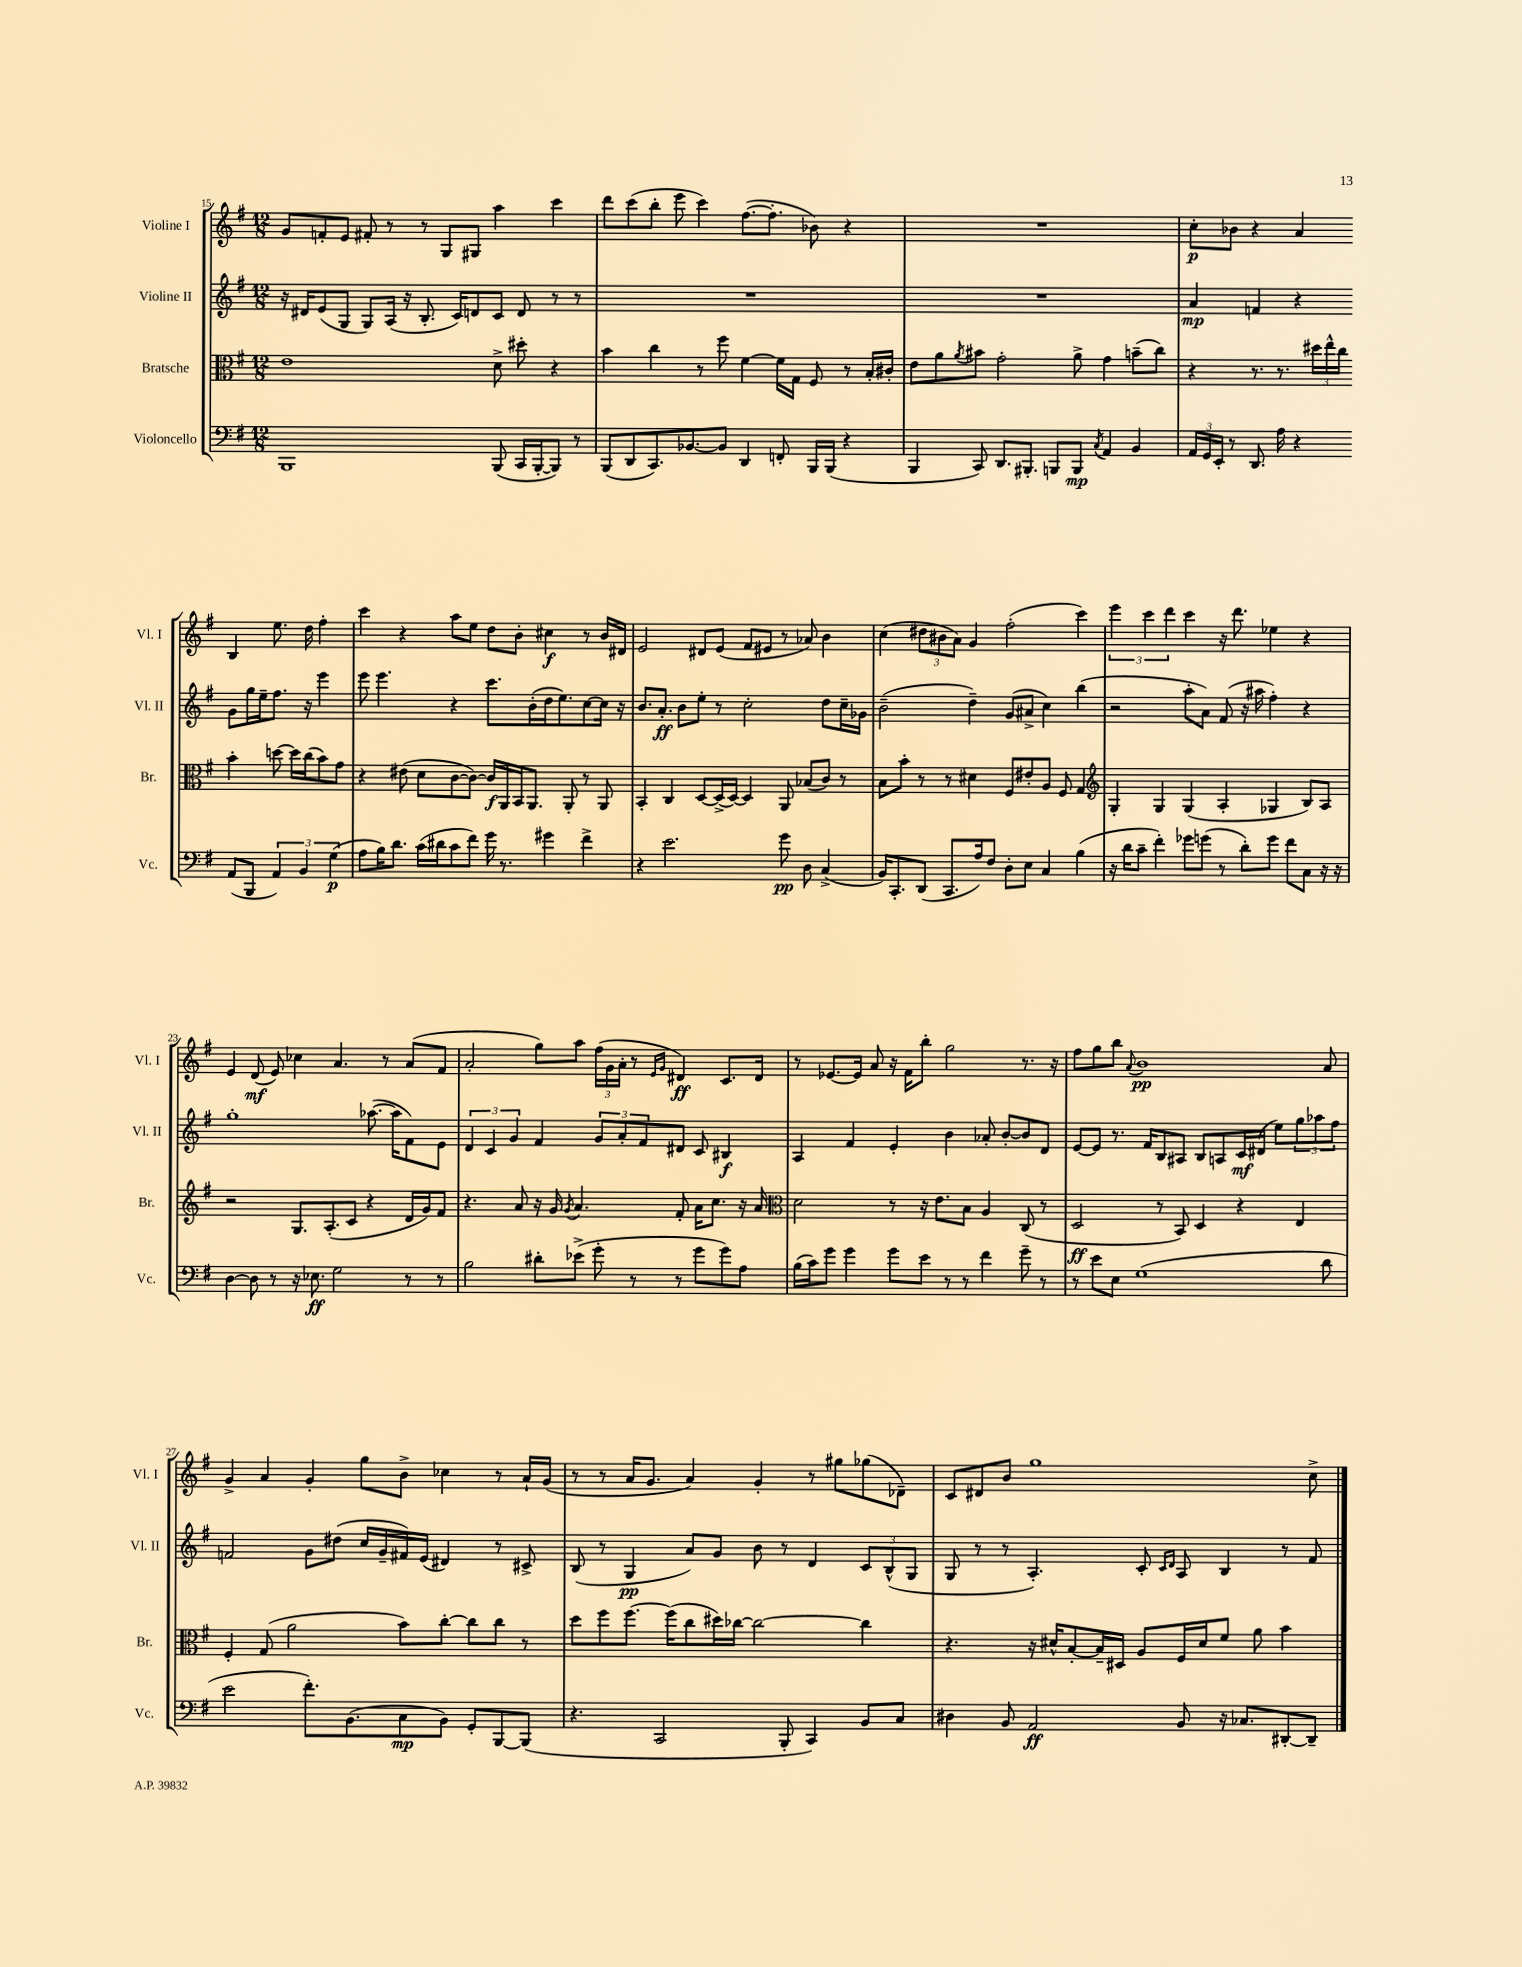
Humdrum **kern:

**kern	**dynam	**kern	**dynam	**kern	**dynam	**kern	**dynam
*part4	*part4	*part3	*part3	*part2	*part2	*part1	*part1
*staff4	*staff4	*staff3	*staff3	*staff2	*staff2	*staff1	*staff1
*I"Violoncello	*	*I"Bratsche	*	*I"Violine II	*	*I"Violine I	*
*I'Vc.	*	*I'Br.	*	*I'Vl. II	*	*I'Vl. I	*
*clefF4	*	*clefC3	*	*clefG2	*	*clefG2	*
*k[f#]	*	*k[f#]	*	*k[f#]	*	*k[f#]	*
*M12/8	*	*M12/8	*	*M12/8	*	*M12/8	*
=15	=15	=15	=15	=15	=15	=15	=15
1BBB	.	1e	.	16r	.	8g/L	.
.	.	.	.	16d#X/KL	.	.	.
.	.	.	.	(8e/	.	8fn'/	.
.	.	.	.	8G/J	.	8e/J	.
.	.	.	.	8G/L)	.	8f#X'/	.
.	.	.	.	(16A/Jk	.	8r	.
.	.	.	.	16r	.	.	.
.	.	.	.	8.B'/	.	8r	.
.	.	.	.	.	.	8G/L	.
.	.	.	.	16c/KL)	.	.	.
.	.	.	.	8dn/	.	8G#X/J	.
(8BBB/	.	8d^\	.	8c/J	.	4aa\	.
16CC/LL	.	8dd#X'\	.	8d/	.	.	.
[16BBB'/J	.	.	.	.	.	.	.
8BBB/J])	.	4r	.	8r	.	4ccc\	.
8r	.	.	.	8r	.	.	.
=16	=16	=16	=16	=16	=16	=16	=16
(8BBB/L	.	4b\	.	1.r	.	8ddd\L	.
8DD/	.	.	.	.	.	(8ccc\	.
8.CC/)	.	4cc\	.	.	.	8bb'\J	.
.	.	.	.	.	.	8eee\	.
[8.BB-X/	.	.	.	.	.	.	.
.	.	8r	.	.	.	4ccc\)	.
8BB-/J]	.	8ff#\	.	.	.	.	.
4DD/	.	[4f#\	.	.	.	([8.ff#\L	.
.	.	.	.	.	.	8.ff#'\J]	.
8FFn'/	.	16f#\LL]	.	.	.	.	.
.	.	16G\JJ	.	.	.	.	.
16BBB/LL	.	8F#/	.	.	.	8b-X\)	.
(16BBB/JJ	.	.	.	.	.	.	.
4r	.	8r	.	.	.	4r	.
.	.	16B'/LL	.	.	.	.	.
.	.	16c#X'/JJ	.	.	.	.	.
=17	=17	=17	=17	=17	=17	=17	=17
4BBB/	.	8e\L	.	1.r	.	1.r	.
.	.	8a\	.	.	.	.	.
.	.	8qa/	.	.	.	.	.
8CC/)	.	8b#X\J	.	.	.	.	.
8.DD/L	.	2g'\	.	.	.	.	.
8.BBB#X'/J	.	.	.	.	.	.	.
8BBBn/L	.	.	.	.	.	.	.
8BBB/J	mp	8a^\	.	.	.	.	.
8qC/	.	.	.	.	.	.	.
4AA/	.	4g\	.	.	.	.	.
4BB/	.	(8bn~\L	.	.	.	.	.
.	.	8cc\J)	.	.	.	.	.
=18	=18	=18	=18	=18	=18	=18	=18
24AA/LL	.	4r	.	4a/	mp	8cc'\L	p
24GG/	.	.	.	.	.	.	.
24EE'/JJ	.	.	.	.	.	.	.
8r	.	.	.	.	.	8b-X\J	.
8.DD/	.	8.r	.	4fn/	.	4r	.
16A\	.	8.r	.	.	.	.	.
4r	.	.	.	4r	.	4a/	.
.	.	24dd#X\LL	.	.	.	.	.
.	.	24ee^^\	.	.	.	.	.
.	.	24cc\JJ	.	.	.	.	.
(8AA/L	.	4b'\	.	8g\L	.	4B/	.
8BBB/J	.	.	.	16gg\L	.	.	.
.	.	.	.	16ee~\J	.	.	.
6AA/)	.	[8ddn\	.	8.ff#\J	.	8.ee\	.
.	.	16dd\LL]	.	.	.	.	.
6BB/	.	.	.	.	.	.	.
.	.	(16cc\J	.	16r	.	16dd\	.
.	.	8b\)	.	4eee\	.	4ff#'\	.
(6G\	p	.	.	.	.	.	.
.	.	8g\J	.	.	.	.	.
!!LO:LB:g=z
=19	=19	=19	=19	=19	=19	=19	=19
8A\L	.	4r	.	8eee\	.	4ccc\	.
16B\K)	.	.	.	4.eee\	.	.	.
8.d\J	.	.	.	.	.	.	.
.	.	(8e#X\	.	.	.	4r	.
(16c\LL	.	8d\L	.	.	.	.	.
16d#X\J	.	.	.	.	.	.	.
8c\	.	[8c\	.	4r	.	8aa\L	.
8f#\J)	.	8c\J_)	.	.	.	8ee\J	.
16g\	.	16c/LL]	f	8.ccc\L	.	8dd\L	.
8.r	.	16AA/	.	.	.	.	.
.	.	16BB/J	.	.	.	8b'\J	.
.	.	8.AA/J	.	(16b'\L	.	.	.
4g#X\	.	.	.	16dd\J	.	4cc#X\	f
.	.	.	.	8.ee\)	.	.	.
.	.	8AA'/	.	.	.	.	.
4f#^\	.	8r	.	[8cc\	.	8r	.
.	.	8AA/	.	16cc\Jk]	.	16b/LL	.
.	.	.	.	16r	.	16d#X/JJ	.
=20	=20	=20	=20	=20	=20	=20	=20
4r	.	4BB'/	.	8.b/L	.	2e/	.
.	.	.	.	8.a'/J	ff	.	.
2.e\	.	4C/	.	.	.	.	.
.	.	.	.	8b\L	.	.	.
.	.	[8D/L	.	8ee'\J	.	8d#X/L	.
.	.	(16D^/L]	.	8r	.	(8e/J	.
.	.	[16D/JJ)	.	.	.	.	.
.	.	4D/]	.	2cc'\	.	8f#/L	.
.	.	.	.	.	.	8e#X/J	.
8g\	pp	8AA/	.	.	.	8r	.
8D\	.	(8B-X/L	.	.	.	8a-X/)	.
(4C^/	.	8c/J)	.	8dd\L	.	4b\	.
.	.	8r	.	16cc~\L	.	.	.
.	.	.	.	16g-X\JJ	.	.	.
=21	=21	=21	=21	=21	=21	=21	=21
16BB/KL)	.	8B\L	.	(2b~\	.	(4cc\	.
8.CC'/	.	.	.	.	.	.	.
.	.	8b'\J	.	.	.	.	.
(8DD/J	.	8r	.	.	.	12dd#X\L	.
.	.	.	.	.	.	12b#X\	.
8.CC/L	.	8r	.	.	.	.	.
.	.	.	.	.	.	12a\J)	.
.	.	4d#X\	.	4dd~\)	.	4g/	.
16A/k)	.	.	.	.	.	.	.
8F#/J	.	.	.	.	.	.	.
8D'\L	.	8F#/L	.	(8g/L	.	(2ff#'\	.
8E\J	.	8e#X'/	.	8a#X^/J	.	.	.
4C/	.	8A/J	.	4cc\)	.	.	.
.	.	8F#/	.	.	.	.	.
(4B\	.	4G/	.	(4bb\	.	4ccc\)	.
=22	=22	=22	=22	=22	=22	=22	=22
*	*	*clefG2	*	*	*	*	*
16r	.	4G'/	.	2r	.	6eee\	.
16d\KL	.	.	.	.	.	.	.
8c~\J	.	.	.	.	.	.	.
.	.	.	.	.	.	6ccc\	.
4f#'\)	.	4G/	.	.	.	.	.
.	.	.	.	.	.	6ddd\	.
8g-X\L	.	(4G/	.	8aa'\L	.	4ccc\	.
(8gn\J	.	.	.	8a\J)	.	.	.
8r	.	4A'/	.	(8f#/	.	16r	.
.	.	.	.	.	.	8.ddd\	.
8d'\L)	.	.	.	16r	.	.	.
.	.	.	.	16aa#X\	.	.	.
8g\J	.	4G-X/	.	4ff#'\)	.	4ee-X\	.
8f#\L	.	.	.	.	.	.	.
8C\J	.	8B/L)	.	4r	.	4r	.
16r	.	8A/J	.	.	.	.	.
16r	.	.	.	.	.	.	.
!!LO:LB:g=z
=23	=23	=23	=23	=23	=23	=23	=23
[4D\	.	2r	.	1gg'	.	4e/	.
8D\]	.	.	.	.	.	(8d/	mf
8r	.	.	.	.	.	8e/)	.
16r	.	8.G/L	.	.	.	4cc-X\	.
8.E-X\	ff	.	.	.	.	.	.
.	.	(8.A'/	.	.	.	.	.
2G\	.	.	.	.	.	4.a/	.
.	.	8c/J	.	.	.	.	.
.	.	4r	.	([8.aa-X\	.	.	.
.	.	.	.	.	.	8r	.
.	.	.	.	16aa-\KL]	.	.	.
8r	.	16d/LL	.	8f#\)	.	(8a/L	.
.	.	16g/J)	.	.	.	.	.
8r	.	8f#/J	.	8e\J	.	8f#/J	.
=24	=24	=24	=24	=24	=24	=24	=24
2B\	.	4.r	.	6d/	.	2a'/	.
.	.	.	.	6c/	.	.	.
.	.	.	.	6g/	.	.	.
.	.	8a/	.	.	.	.	.
8d#X'\L	.	16r	.	4f#/	.	8gg\L)	.
.	.	16g/	.	.	.	.	.
.	.	8qg/	.	.	.	.	.
(8e-X^\J	.	4.a/	.	.	.	8aa\J	.
8g'\	.	.	.	12g/L	.	(24ff#\LL	.
.	.	.	.	.	.	24g\	.
.	.	.	.	12a'/	.	24a'\JJ	.
8r	.	.	.	.	.	8r	.
.	.	.	.	12f#/	.	.	.
.	.	.	.	.	.	16qqe/LL	.
.	.	.	.	.	.	16qqg/JJ	.
8r	.	8f#'/	.	8d#X/J	.	4d#X/)	ff
8g\L	.	16a\KL	.	8c/	.	.	.
.	.	8.cc\J	.	.	.	.	.
8g\)	.	.	.	4B#X/	f	8.c/L	.
8A\J	.	16r	.	.	.	.	.
.	.	16a/	.	.	.	16d#/Jk	.
=25	=25	=25	=25	=25	=25	=25	=25
*	*	*clefC3	*	*	*	*	*
(16B\LL	.	2d\	.	4A/	.	8r	.
16c\J)	.	.	.	.	.	.	.
8g\J	.	.	.	.	.	[8.e-X/L	.
4g\	.	.	.	4f#/	.	.	.
.	.	.	.	.	.	16e-/Jk]	.
.	.	.	.	.	.	8a/	.
8g\L	.	8r	.	4e'/	.	16r	.
.	.	.	.	.	.	16f#\KL	.
8e\J	.	16r	.	.	.	8bb'\J	.
.	.	8.e\L	.	.	.	.	.
8r	.	.	.	4b\	.	2gg\	.
8r	.	8B\J	.	.	.	.	.
4f#\	.	4A/	.	8a-X'/	.	.	.
.	.	.	.	[8b'/L	.	.	.
8g~\	.	(8C/	.	8b/]	.	8.r	.
8r	.	8r	.	8d/J	.	.	.
.	.	.	.	.	.	16r	.
=26	=26	=26	=26	=26	=26	=26	=26
8r	.	2D/	ff	[8e/L	.	8ff#\L	.
8e\L	.	.	.	8e/J]	.	8gg\	.
8E\J	.	.	.	8.r	.	8bb\J	.
.	.	.	.	.	.	8qqa/	.
(1G	.	.	.	.	.	1b	pp
.	.	.	.	16f#/KL	.	.	.
.	.	8r	.	8B/	.	.	.
.	.	8BB/)	.	8A#X/J	.	.	.
.	.	4D/	.	8B/L	.	.	.
.	.	.	.	8An/	.	.	.
.	.	4r	.	16c/L	mf	.	.
.	.	.	.	(16d#X/JJ	.	.	.
.	.	.	.	8ee\L)	.	.	.
.	.	4E/	.	12gg\	.	.	.
.	.	.	.	12aa-X\	.	.	.
8d\	.	.	.	.	.	8a/	.
.	.	.	.	12ff#\J	.	.	.
!!LO:LB:g=z
=27	=27	=27	=27	=27	=27	=27	=27
2e\	.	4F#'/	.	2fn/	.	4g^/	.
.	.	(8G/	.	.	.	4a/	.
.	.	2a\	.	.	.	.	.
8.f#'\L)	.	.	.	8g\L	.	4g'/	.
.	.	.	.	(8dd#X\J	.	.	.
(8.BB\	.	.	.	.	.	.	.
.	.	.	.	16cc/LL	.	8gg\L	.
.	.	.	.	16g~/	.	.	.
8C\	mp	8b\L)	.	16f#X/)	.	8b^\J	.
.	.	.	.	(16e/JJ	.	.	.
8BB\J)	.	[8cc'\J	.	4d#X/)	.	4cc-X\	.
8GG'/L	.	8cc\L]	.	.	.	.	.
[8BBB/	.	8cc\J	.	8r	.	8r	.
(8BBB/J]	.	8r	.	8c#X^/	.	16a`/LL	.
.	.	.	.	.	.	(16g/JJ	.
=28	=28	=28	=28	=28	=28	=28	=28
4.r	.	8dd\L	.	(8B/	.	8r	.
.	.	8ff#\	.	8r	.	8r	.
.	.	[8.ff#\J	.	4G/	pp	16a/KL	.
.	.	.	.	.	.	8.g/J	.
2CC/	.	.	.	.	.	.	.
.	.	(16ff#\KL]	.	.	.	.	.
.	.	8cc\	.	8a/L)	.	4a/)	.
.	.	16dd#X\L)	.	8g/J	.	.	.
.	.	[16cc-X\JJ	.	.	.	.	.
.	.	2cc-\_	.	8b\	.	4g'/	.
8BBB'/	.	.	.	8r	.	.	.
4CC/)	.	.	.	4d/	.	8r	.
.	.	.	.	.	.	8gg#X\L	.
8BB/L	.	4cc-\]	.	12c/L	.	(8gg-X\	.
.	.	.	.	(12B^^/	.	.	.
8C/J	.	.	.	.	.	8d-X~\J)	.
.	.	.	.	12G/J	.	.	.
=29	=29	=29	=29	=29	=29	=29	=29
4D#X\	.	4.r	.	8G/	.	8c/L	.
.	.	.	.	8r	.	8d#X/	.
8BB/	.	.	.	8r	.	8b/J	.
2AA/	ff	16r	.	4.A'/)	.	1gg	.
.	.	16d#X^^/KL	.	.	.	.	.
.	.	[8B'/	.	.	.	.	.
.	.	16B~/L]	.	.	.	.	.
.	.	16D#X/JJ	.	.	.	.	.
.	.	8A/L	.	8c'/	.	.	.
.	.	.	.	16qqc/LL	.	.	.
.	.	.	.	16qqd/JJ	.	.	.
8BB/	.	16F#/L	.	8A/	.	.	.
.	.	16d#/J	.	.	.	.	.
16r	.	8f#/J	.	4B/	.	.	.
8.C-X/L	.	.	.	.	.	.	.
.	.	8a\	.	.	.	.	.
[8DD#X'/	.	4b\	.	8r	.	.	.
8DD#~/J]	.	.	.	8f#/	.	8cc^\	.
==	==	==	==	==	==	==	==
*-	*-	*-	*-	*-	*-	*-	*-
